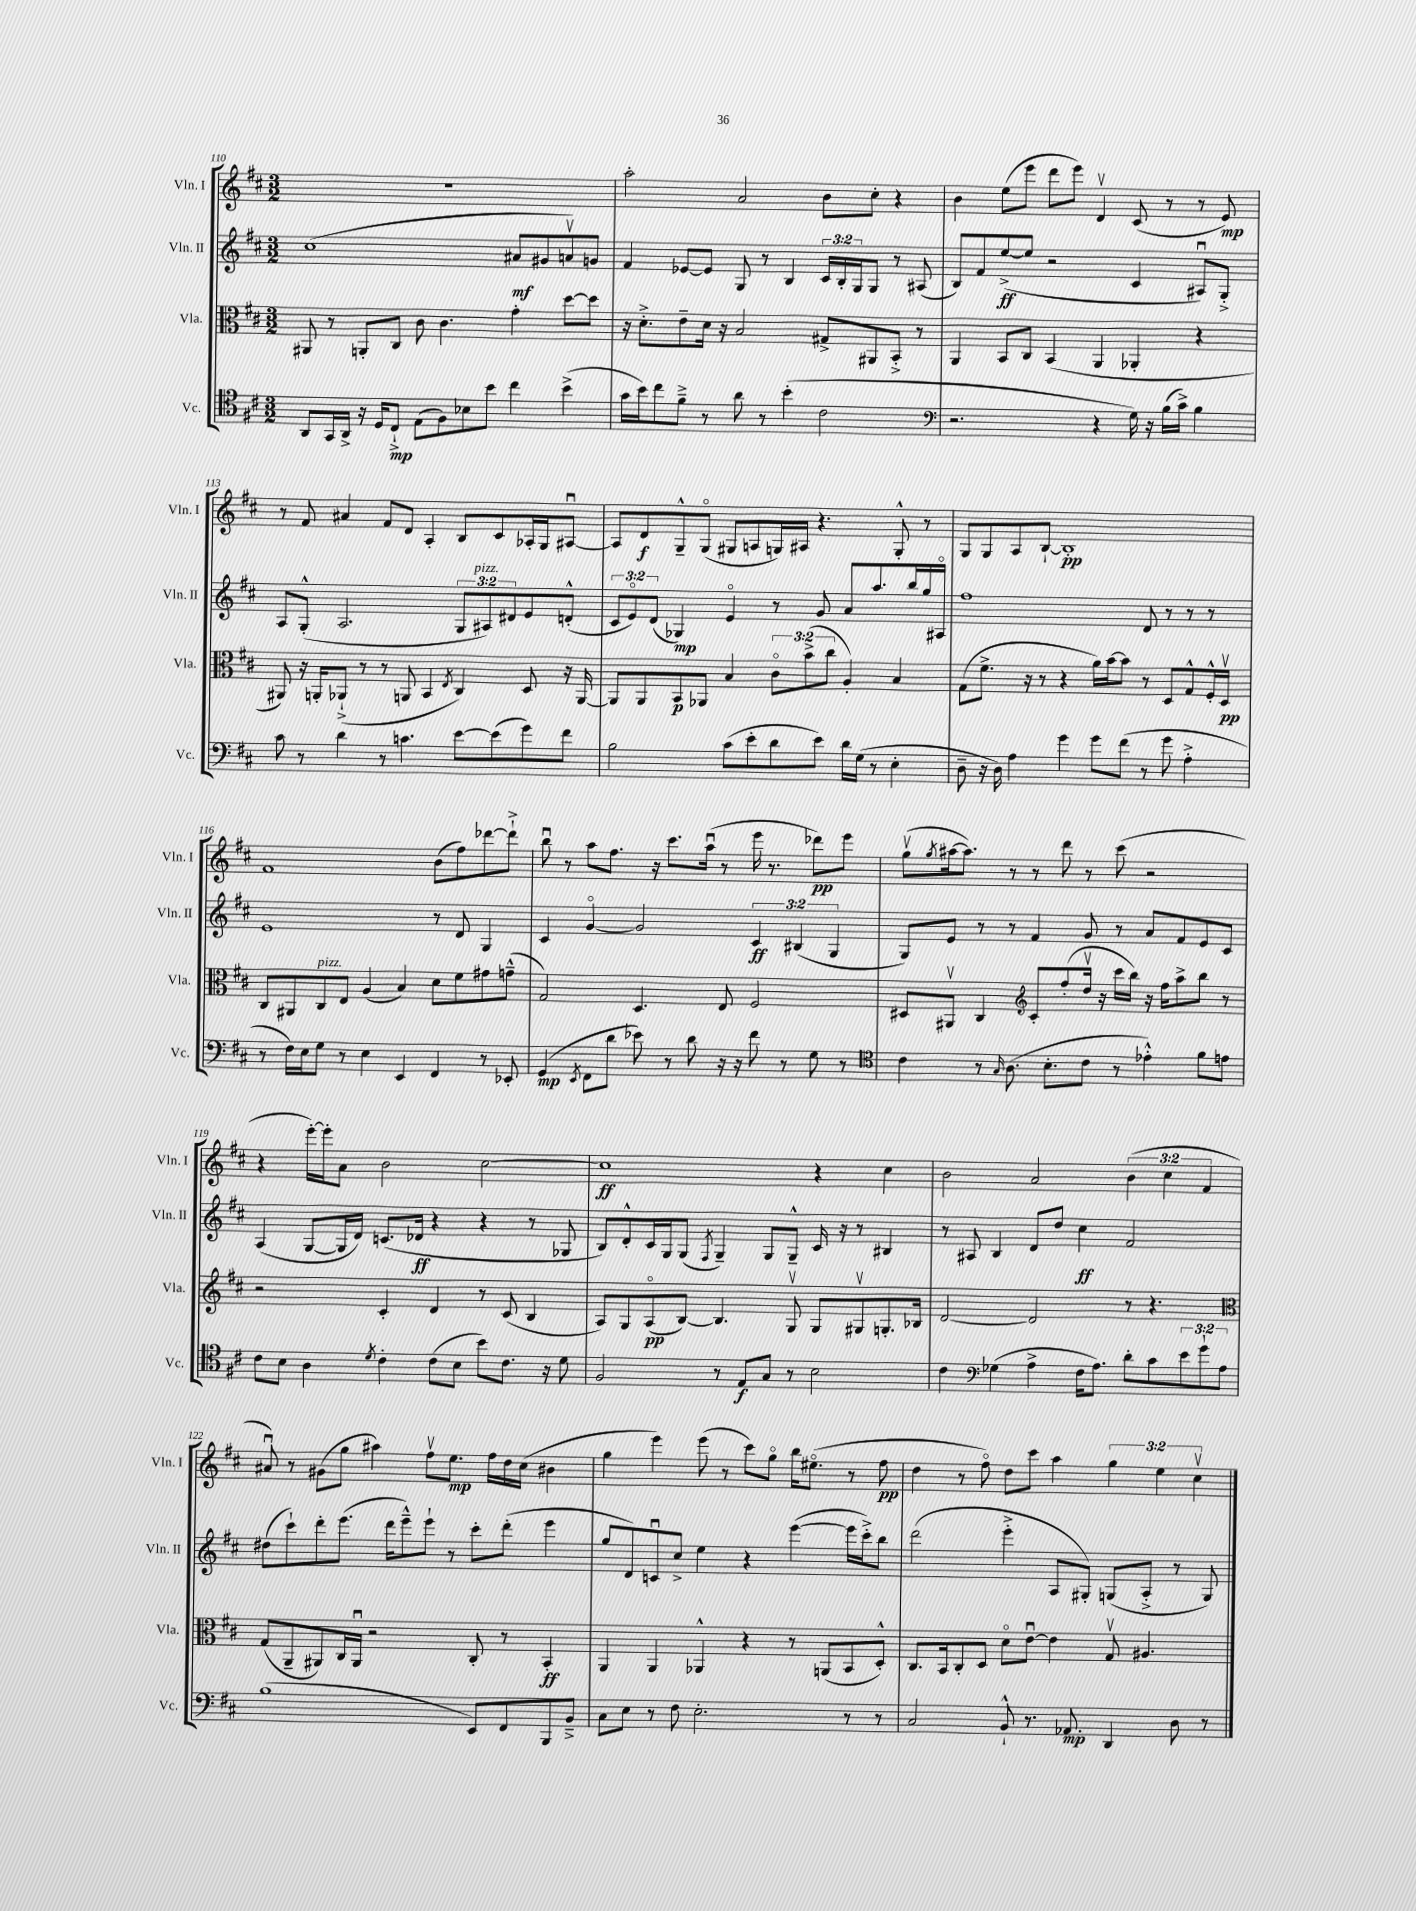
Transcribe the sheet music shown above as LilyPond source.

<<
\new StaffGroup <<
\new Staff = "s0" \with { instrumentName = "Vln. I" shortInstrumentName = "Vln. I" } {
    \clef treble \key d \major \numericTimeSignature \time 3/2 \override Staff.TupletNumber.text = #tuplet-number::calc-fraction-text
    R1. |
    a''2-. a'2 b'8 cis''8-. r4 |
    b'4 e''8( e'''8 d'''8 e'''8) d'4\upbow cis'8( r8 r8 e'8\mp) |
    r8 fis'8 ais'4 fis'8 d'8 a4-. b8 cis'8 aes16-. g16 ais8~\downbow |
    ais8 d'8\f g8---^ g8\flageolet( gis8 a8 g16) ais16 r4. g8-.-^ r8 |
    g8 g8 a8 b8~-! b1-.\pp |
    fis'1 b'8( fis''8) des'''8~ des'''8-!-> |
    b''8\downbow r8 a''8 fis''8. r16 cis'''8. a''16\downbow( r8 e'''16 r8. des'''8\pp) e'''8 |
    g''8\upbow( \acciaccatura { g''8 } ais''16~ ais''8.) r8 r8 d'''8 r8 cis'''8( r2 |
    r4 e'''16~-.) e'''16-. a'8 b'2 cis''2~ |
    cis''1\ff r4 cis''4 |
    b'2 a'2 \tuplet 3/2 { b'4( cis''4 fis'4 } |
    ais'8\downbow) r8 gis'8( g''8 ais''4) fis''8\upbow e''8.\mp fis''16 d''16 cis''16( bis'4 |
    g''4 e'''4) e'''8( r8 cis'''8) g''8\flageolet b''16 eis''8.\flageolet( r8 fis''8\pp |
    d''4 r8 fis''8\flageolet) d''8 cis'''8 a''4 \tuplet 3/2 { g''4 e''4 cis''4\upbow } \bar "|." |
}
\new Staff = "s1" \with { instrumentName = "Vln. II" shortInstrumentName = "Vln. II" } {
    \clef treble \key d \major \numericTimeSignature \time 3/2 \override Staff.TupletNumber.text = #tuplet-number::calc-fraction-text
    cis''1( ais'8\mf gis'8 a'8\upbow) g'8 |
    fis'4 ees'8~ ees'8 g8 r8 b4 \tuplet 3/2 { cis'16 b16-. g16 } g8 r8 ais8( |
    b8) fis'8 e''8~->\ff( e''8 r2 cis'4 ais8\downbow) g8-.-> |
    a8 g8-.-^( a2. \tuplet 3/2 { g8 ais8^\markup { \italic "pizz." }) dis'8 } e'8 d'8-.-^( |
    \tuplet 3/2 { cis'8 e'8\flageolet) d'8( } ges4\mp) e'4\flageolet r8 g'8 a'8 a''8. b''16 g''16 ais16\flageolet |
    fis''1 d'8 r8 r8 r8 |
    e'1 r8 d'8 g4 |
    cis'4 g'4~\flageolet g'2 \tuplet 3/2 { cis'4\ff bis4( g4 } |
    g8) e'8 r8 r8 fis'4 g'8 r8 a'8 fis'8 e'8 cis'8 |
    a4( g8~ g16 d'16) c'8.( des'16\ff r4 r4 r8 ges8 |
    b8) d'8-.-^ cis'16 g16 g8( \acciaccatura { fis8 } g4--) g8 g8---^ cis'16 r16 r8 bis4 |
    r8 ais8 b4 d'8 d''8 cis''4\ff fis'2 |
    dis''8( cis'''8-!) d'''8-. e'''8.( d'''16 e'''8---^) e'''8-! r8 cis'''8-. d'''8-.( e'''4 |
    g''8 d'8) c'8\downbow cis''8-> e''4 r4 e'''4~( e'''16 cis'''16-.->) b''8 |
    d'''2( e'''4-.-> a8 gis8-.) g8( a8-.-> r8 g8) \bar "|." |
}
\new Staff = "s2" \with { instrumentName = "Vla." shortInstrumentName = "Vla." } {
    \clef alto \key d \major \numericTimeSignature \time 3/2 \override Staff.TupletNumber.text = #tuplet-number::calc-fraction-text
    ais,8 r8 a,8-. cis8 cis'8 cis'4. g'4-. d''8~ d''8 |
    r16 d'8.-.-> e'8-- d'16 r16 b2 gis8-> ais,8 b,8-.-> r8 |
    a,4 b,8 cis8 b,4( a,4 aes,4-. r4 |
    ais,8) r16 a,16-. aes,8-!->( r8 r8 a,8 b,4 \acciaccatura { e8 } cis4) d8 r16 a,16~ |
    a,8 a,8 b,8\p aes,8 b4 \tuplet 3/2 { cis'8\flageolet b'8->( cis''8 } a4-.) b4 |
    g8( fis'8.-> r16 r8 r4 a'16) b'16~ b'8 r8 d8 g8-^ fis16-.-^ d16\upbow\pp |
    cis8 ais,8 cis8^\markup { \italic "pizz." } e8 a4( b4) d'8 fis'8 gis'8 g'8---^( |
    g2) d4. e8 fis2 |
    dis8 ais,8\upbow cis4 \clef treble cis'8-. fis''8-.( d''16\upbow r16 cis'''16 b''16) r16 fis''16 a''8-> b''8 r8 |
    r2 cis'4-. d'4 r8 cis'8( b4 |
    a8) g8 a8\flageolet\pp( b8~) b4. g8\upbow g8 gis8\upbow g8.-. bes16 |
    d'2~ d'2 r8 r4. |
    \clef alto g8( a,8-- ais,8) cis16 ais,16\downbow r2 cis8-. r8 b,4-.\ff |
    a,4 a,4 aes,4-^ r4 r8 a,8( b,8 d8-.-^) |
    cis8. b,16 cis8-. d8 d'8\flageolet e'8~\downbow e'4 g8\upbow ais4. \bar "|." |
}
\new Staff = "s3" \with { instrumentName = "Vc." shortInstrumentName = "Vc." } {
    \clef tenor \key d \major \numericTimeSignature \time 3/2 \override Staff.TupletNumber.text = #tuplet-number::calc-fraction-text
    a,8 g,16 a,16-> r16 d16 cis8-!->\mp e8( fis8) bes8 b'8 cis''4 b'4->( |
    g'16 b'16) cis''8 fis'8---> r8 a'8 r8 b'4-.( cis'2 |
    \clef bass r2. r4 g16) r16 b16( cis'16->) b4 |
    cis'8 r8 d'4 r8 c'4. e'8~ e'8( g'8) fis'8 |
    b2 cis'8( e'8-. d'8 e'8) d'16 g16( r8 e4-. |
    d8-- r16 d16) a4 g'4 g'8 fis'8( r8 g'8 a4-.-> |
    r8 fis16) e16 g8 r8 e4 e,4 fis,4 r8 ees,8-. |
    g,4\mp( \acciaccatura { e,8 } fis,8 d'8 ees'8) r8 d'8 r16 r16 fis'8 r8 g8 r8 |
    \clef tenor cis'4 r8 \grace { g16 } a8.( b8.-. cis'8 r8 ees'4-.-^) fis'8 e'8 |
    cis'8 b8 a4 \acciaccatura { d'8 } cis'4-. cis'8( b8 b'8) cis'8. r16 d'8 |
    fis2 r8 e8\f g8 r8 b2 |
    cis'4 \clef bass ges4( a4-> fis16 a8.) d'8-. cis'8 \tuplet 3/2 { e'8 g'8-! a8 } |
    b1( e,8) fis,8 b,,8 b,8---> |
    cis8 e8 r8 fis8 e2.-. r8 r8 |
    cis2 b,8-!-^ r8. aes,8.\mp d,4 d8 r8 \bar "|." |
}
>>
>>
\layout { \context { \Score currentBarNumber = #110 } }
